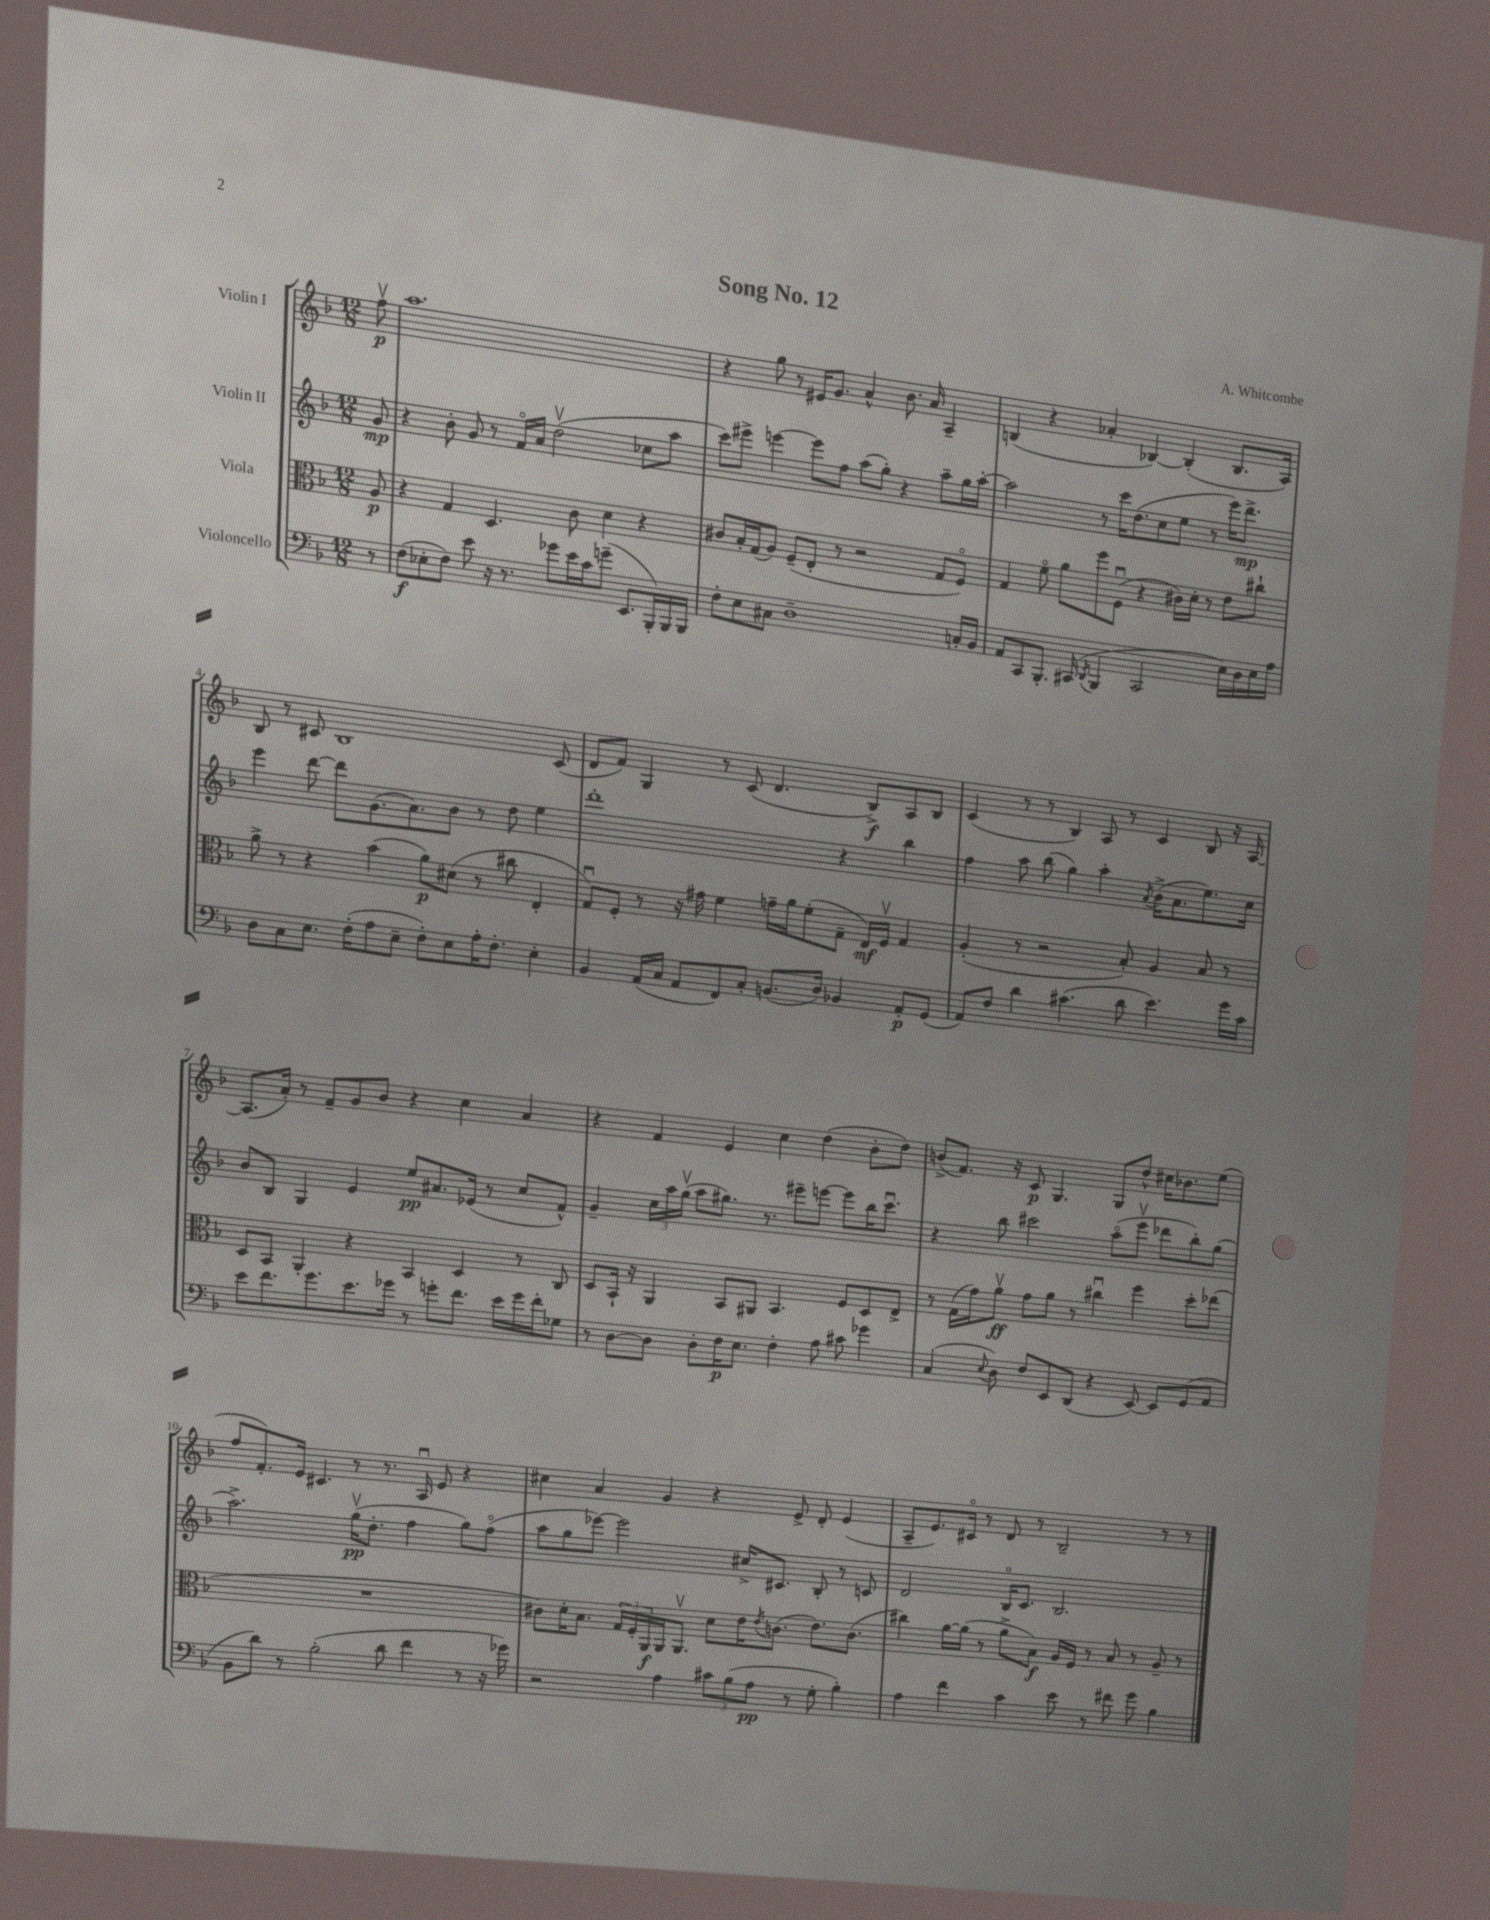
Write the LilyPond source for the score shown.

\header { title = "Song No. 12" composer = "A. Whitcombe" }
<<
\new StaffGroup <<
\new Staff = "s0" \with { instrumentName = "Violin I" } {
    \clef treble \key f \major \numericTimeSignature \time 12/8 \partial 8
    f''8\upbow\p |
    a''1. |
    r4 g''8 r8 eis'16 g'8. a'4-^ bes'8. a'16 a4-- |
    b4( r4 aes'4-. bes4~) bes4-.( bes8. a16) |
    bes8 r8 cis'8 bes1 cis'8( |
    d'8 f'8) g4 r8 c'8( d'4. bes8->\f) a8 bes8 |
    c'4( r8 r8 bes4) a8 r8 c'4 bes8 r16 a16~ |
    a8.( a'16-.) r8 f'8-- g'8 bes'8 r4 c''4 a'4 |
    r4 f'4 e'4 c''4 d''4( bes'8-. d''8) |
    b'8->( f'8.) r16 c'8\p g4. g8 d''8-^ cis''16 bes'8. e''8( |
    f''8 f'8.-.) e'16 cis'4. r8 r8. a16\downbow e'8 r4 |
    cis''4 a'4 g'4 r4 e'8-> d'8-. e'4( |
    a8-- e'8.) cis'16\flageolet r8 d'8 r8 bes2-- r8 r8 \bar "|." |
}
\new Staff = "s1" \with { instrumentName = "Violin II" } {
    \clef treble \key f \major \numericTimeSignature \time 12/8 \partial 8
    g'8\mp |
    r4 bes'8-. g'8 r8 f'16\flageolet a'16 d''2\upbow( ces''8 a''8 |
    c'''8) eis'''8-> e'''4~ e'''8 f''8 a''8( g''8-.) r4 a''8-- g''16 a''16~-. |
    a''2 r8 c'''16 d''8.( c''8 e''8 r8 e'''16) d'''8.->\mp |
    e'''4 d'''8~ d'''8 g'8.( a'8.) bes'8 r8 d''8 e''4 |
    d'''1-. r4 bes''4 |
    f''4 a''8 bes''8( g''4) a''4-. \acciaccatura { a'8 } bes'16->( a'8. e''8.) c''16 |
    bes'8 bes8 g4 e'4 e''8\pp ais'8. ees'16( r8 c''8 f'8-^) |
    g'4-- \tuplet 3/2 { c''16 a''16 g''16\upbow( } a''8 gis''8.) r8. eis'''8-- e'''8~ e'''8 bes''16 c'''8.\downbow |
    r4 bes''8 cis'''2 a''8\flageolet( e'''8\upbow des'''8 bes''8-.) g''8( |
    a''2.->) g''16\upbow\pp( d''8.-. f''4 g''8) f''8\flageolet( |
    a''8 g''8 ees'''8~) ees'''2 cis''16-> cis'8. bes8-. r8 c'8 |
    d'2 bes16\flageolet c'8. bes2. \bar "|." |
}
\new Staff = "s2" \with { instrumentName = "Viola" } {
    \clef alto \key f \major \numericTimeSignature \time 12/8 \partial 8
    a8\p |
    r4 g4 d4. c'8 d'4 r4 |
    cis'8 bes16-. g16( a8) f8--( e8-. r8 r2 g8 f8\flageolet) |
    g4 f'8\flageolet a'8 f''8 f8\downbow( r4 cis'16) d'16-. r8 e'8 cis''8-! |
    a'8-> r8 r4 bes'4( a'8\p) dis'8( r8 cis''8 e4-. |
    g8\downbow) f8-. r8 r16 gis'16 f'4 g'16-- a'16 f'8-.( g8-- e16\mf) f16\upbow g4 |
    a4-.( r8 r2 bes8-.) a4 bes8 r8 |
    d8 bes,8 a,4-. r4 bes,4 d4 r8 c8 |
    d8 bes,16-! r16 a,4 bes,8 ais,8 bes,4. f8 d8 e8-> |
    r8 g16( g'16) a'8\upbow\ff g'8 a'8 r8 cis''4\downbow f''4 d''8-. ees''8( |
    R1. |
    cis'8) d'16-. bes8. \tuplet 3/2 { g16 f16-. a,16\f } a,16 a,8.\upbow d'8 e'16 \acciaccatura { e'8 } c'8.( e'8.) c'8.( |
    cis''4) a'16~ a'16( r8 a'8-> bes8\f) a16 f16 r8 bes8 r8 a8-- r8 \bar "|." |
}
\new Staff = "s3" \with { instrumentName = "Violoncello" } {
    \clef bass \key f \major \numericTimeSignature \time 12/8 \partial 8
    r8 |
    f8\f( ees8-. f8) e'8 r16 r8. ges'8 e'16 c'16 g'8--( e,8. bes,,16-.) bes,,16 bes,,16 |
    f8-. e8 cis8 d1-- c16-. bes,16 |
    a,8 c,8 bes,,8.-. cis,16( \acciaccatura { d,8 } bes,,4 cis,2 e16) d16 e16 a16 |
    d8 c8 e8. f16-.( a8 e8-- f8-.) e8 a16-. f8.-. e4-. |
    bes,4 a,16( c16 a,8 f,8) c8-. b,8.( d16) bes,4 a,8-.\p g,8( |
    a,8) f8 d'4 cis'4.( d'8 e'4.) g'16 cis'16 |
    e'8 f'8. g'8. e'8. ges'16 r8 g'8-. f'8. e'16 g'16 f'16-. ges8 |
    r8 d8~ d8 d8-. f16\p e8. f4-. a8 cis'8 ges'4 |
    c4( \appoggiatura { e8 } d8) f8 e,8 d,8( r4 e,8~) e,8 g,8( a,8 |
    bes,8 d'8) r8 bes2-.( d'8 f'4 r8 r16 ges'16) |
    r2 a4 \tuplet 3/2 { cis'8 bes8( a8\pp } r8 g8-. bes4-.) |
    a4 f'4 c'4 e'8 r8 fis'8 g'8 bes4 \bar "|." |
}
>>
>>
